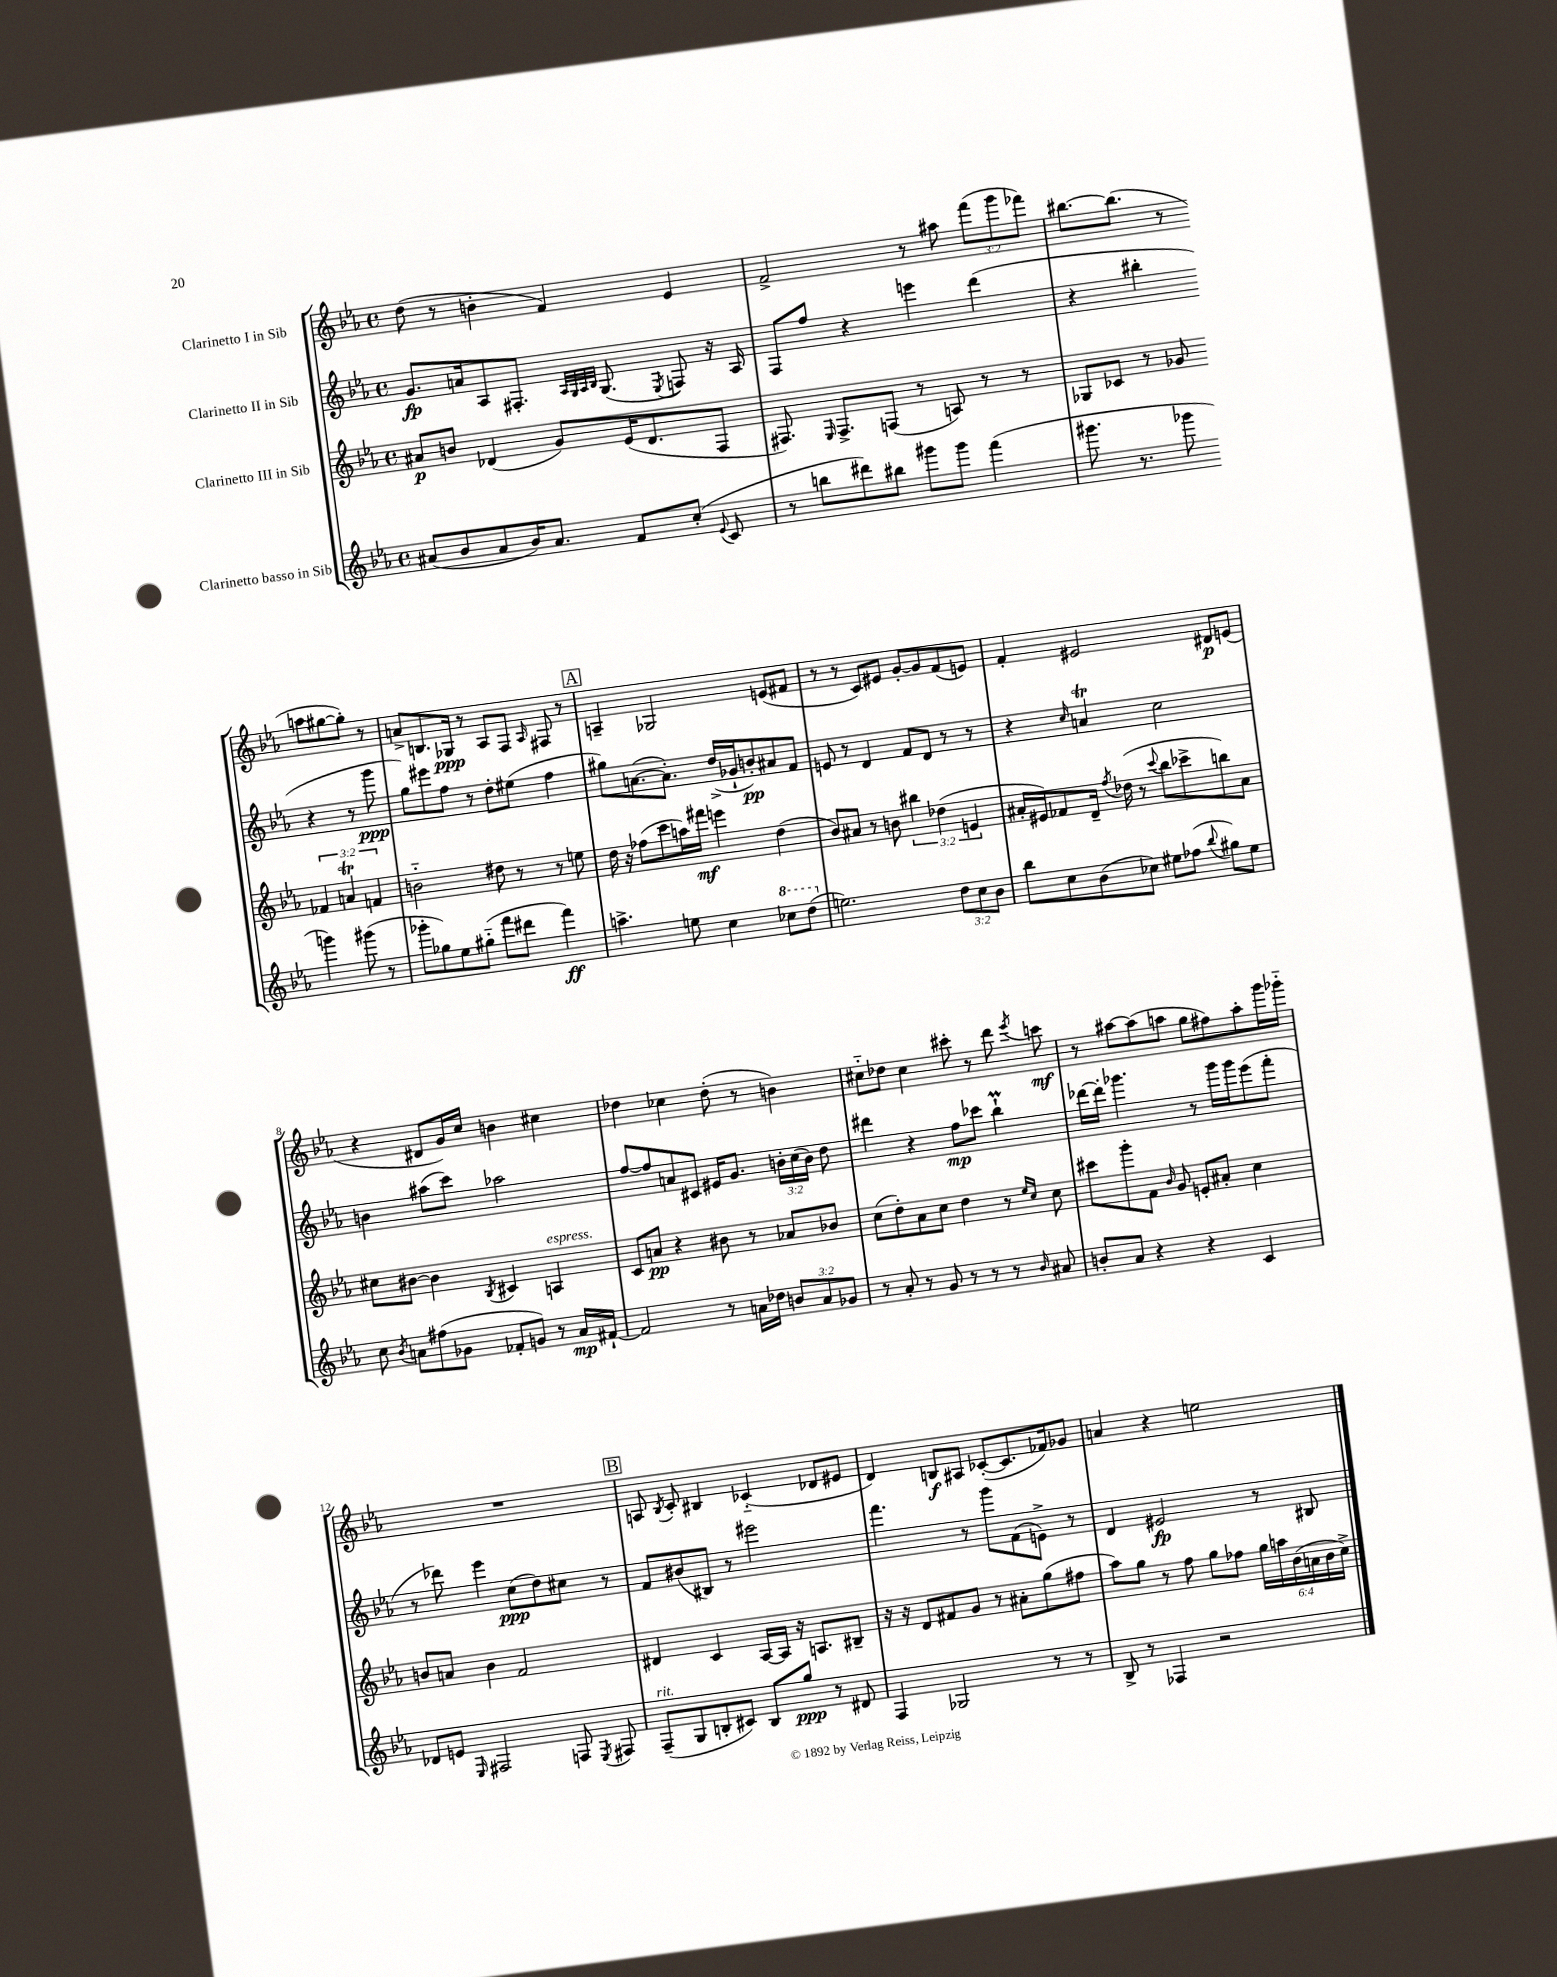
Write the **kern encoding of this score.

**kern	**kern	**kern	**kern
*staff4	*staff3	*staff2	*staff1
*clefG2	*clefG2	*clefG2	*clefG2
*k[b-e-a-]	*k[b-e-a-]	*k[b-e-a-]	*k[b-e-a-]
*M4/4	*M4/4	*M4/4	*M4/4
*met(c)	*met(c)	*met(c)	*met(c)
(8a#/L	8a#/L	8.g/L	(8dd\
8b-/	8b/J	.	8r
.	.	16a/k	.
8a#/	(4d-/	8A-/	4b'\
16b-/K)	.	8.F#'/J	.
8.a#/J	.	.	.
.	8g/L)	.	4f/)
.	.	32qqA-/LLL	.
.	.	32qqG/	.
.	.	32qqA-/	.
.	.	32qqB-/JJJ	.
.	.	(8.G/	.
8f/L	(16e-/K	.	.
.	8.d-/	.	.
.	.	8qE-/	.
(8cc'/J	.	8F/)	4e-/
8qqe-/	.	.	.
8c/	8F/J	16r	.
.	.	16A-/	.
=	=	=	=
8r	8.F#/)	8F/L	2f^/
8bb\L	.	8ff/J	.
.	16qqE-/	.	.
.	8.F#^/L	.	.
8ddd#\)	.	4r	.
8bb#\J	(8F/J	.	.
8ggg#\L	8r	4eee\	8r
8ggg#\J	8A/)	.	8aa#\
(4fff\	8r	(4ddd\	(12fff\L
.	.	.	12ggg\
.	8r	.	.
.	.	.	12fff-\J)
=	=	=	=
8.ggg#\	8G-/L	4r	[8.bb#\L
.	8c-/J	.	.
8.r	.	.	(8.bb#\]J
.	8r	4bb#'\	.
8ggg-\	8g-/	.	8r
4ggg\)	6f-/	4r	8aa\L
.	.	.	[8gg#\
.	6a/	.	.
(8ggg#\	.	8r	8gg#'\]J)
.	6f/	.	.
8r	.	8ggg\	8r
=	=	=	=
8ggg-'\L	2b'~\	8gg\L)	8a^/L
8gg-\)	.	8eee#\	8.B/
8ee-\	.	8ff\J	.
.	.	.	16G-/Jk
(8gg#'~\J	.	8r	8r
8fff\L	8dd#\	8dd'\L	8A-/L
8ddd#\J	8r	(8ee#\J	8F/J
.	.	.	16qqA-/
4fff\)	8r	4ff\	8F#/
.	8ee\	.	8r
=	=	=	=
4.aa^\	16dd\	8gg#\L)	4A~/
.	16r	.	.
.	(8ff-\L	([8.a\	.
.	8ccc\	.	2G-/
.	.	8.a'\]J)	.
8ee\	16aa\L)	.	.
.	16fff#\JJ	.	.
4cc\	4eee\	(16dd^/LL	.
.	.	16g-`/J	.
.	.	8b'/)	.
8ccc-\L	(4dd\	8a#/	(8e/L
(8ddd\J	.	8f/J	8f#/J
=	=	=	=
2.ee\)	8b-/L)	8e/	8r
.	8a#/J	8r	8r
.	8r	4d/	8c/L)
.	8b\	.	8e#/J
.	6bb#\	8f/L	[8g'/L
.	.	8d/J	8g/]
.	(6dd-\	.	.
12dd\L	.	8r	(8f/
12cc\	6e/	.	.
.	.	8r	8e/J)
12b-\J	.	.	.
=	=	=	=
8bb-\L	16a#'/LL	4r	4f'/
.	16e#/J)	.	.
8cc\	8f-/	.	.
.	.	16qqcc/	.
(8b-\	16d~/Jk	4a/	2e#/
.	8qff/	.	.
.	(16dd-\	.	.
8cc-\J)	8r	.	.
.	8qqccc/	.	.
8ee#\L	8bb-\L	2cc\	.
(8ff-\J	8ccc-^\	.	.
8qqbb-/	.	.	.
8gg#\L)	8bb\)	.	8d#/L
8ee#\J	8a#\J	.	(8e/J
=	=	=	=
8cc\	8cc#\L	4b\	4r
8qb-/	.	.	.
8a\L	[8b#\J	.	.
(8ff#\	4b#\]	(8aa#\L	8d#/L
8g-\J	.	8ccc\J)	16g/L)
.	.	.	16cc/JJ
.	8qB-/	.	.
8f-'/L	4c#/	2aa-\	4b\
8g/J)	.	.	.
8r	4A/	.	4cc#\
16a/LL	.	.	.
[16f#`/JJ	.	.	.
=	=	=	=
2f#/]	8c/L	[8ff/L	4dd-\
.	8a/J	8ff/]	.
.	4r	8a/	4cc-\
.	.	8c#/J	.
8r	8b#\	16e#/LK	(8dd-'\
.	.	8.g/J	.
16a\LL	8r	.	8r
16dd-\JJ	.	.	.
12b/L	8a-/L	24b'\LL	4b\)
.	.	(24cc\	.
12a/	.	24b\JJ)	.
.	8b-/J	8dd\	.
12g-/J	.	.	.
=	=	=	=
8r	(8cc\L	4ddd#\	8cc#'~\L
8a-'/	8dd'\)	.	8dd-\J
8r	8a-\	4r	4cc#\
8g/	8cc\J	.	.
8r	4dd\	8ff\L	8ccc#'\
8r	.	8ccc-\J	8r
8r	8r	4bb-`\	8ddd\
.	16qqee-/LL	.	.
16qqb-/	16qqcc/JJ	.	8qeee-/
8a#/	8cc\	.	8ccc\
=	=	=	=
8b'/L	8ccc#\L	[16ddd-\LL	8r
.	.	16ddd-'\]JJ	.
8a-/J	8ggg'\	4.ggg-\	[8aa#\L
4r	8f\J	.	(8aa#\]
.	16qqb-/	.	.
.	8g/	.	8aa\J
4r	8e'/L	8r	8gg\L
.	8a#'/J	16ggg-\LL	8ff#\)
.	.	16ggg-\J	.
4c/	4cc\	(8eee-\	8aa'\
.	.	8fff'\J	16ggg\L
.	.	.	16ggg-'~\JJ
=	=	=	=
8d-/L	8b/L	8r	1r
8e/J	8a/J	8ddd-\)	.
16qqE-/	.	.	.
2F#/	4b\	4eee-\	.
.	2f/	(8cc\L	.
.	.	8dd\)	.
8F/	.	8cc#\J	.
8qE-/	.	.	.
8F#/	.	8r	.
=	=	=	=
(8F~/L	4d#/	8f/L	8A/
.	.	.	8qB-/
8G/	.	(8b#/	8c'/
8B'/	4c/	8B#/J)	4B#/
8c#/J)	.	8r	.
8B/L	[16A-/LL	2eee#\	(4c-'~/
.	16A-/]JJ	.	.
8gg/J	16r	.	.
.	8.A/L	.	.
8r	.	.	8d-/L
8d#/	8B#~/J	.	8e#/J
=	=	=	=
4F/	16r	4.fff\	4d/)
.	16r	.	.
.	8d/L	.	.
2G-/	8f#/	.	8B/L
.	8g/J	8r	8A#/J
.	8r	8ggg\L	([8c-'/L
.	8a#'\L	(8f\	8.c-/]
8r	(8gg\	8e^\J)	.
.	.	.	16f-/k)
8r	8ff#\J	8r	8g-/J
=	=	=	=
8B-^/	8aa-\L)	4d/	4a/
8r	8gg\J	.	.
4F-/	8r	2e#/	4r
.	8ff\	.	.
2r	8gg\L	.	2ee\
.	8ff-\J	.	.
.	24gg\LL	8r	.
.	24aa\	.	.
.	(24b-\	.	.
.	24a\	8B#/	.
.	24b-\	.	.
.	24cc^\JJ)	.	.
==	==	==	==
*-	*-	*-	*-
